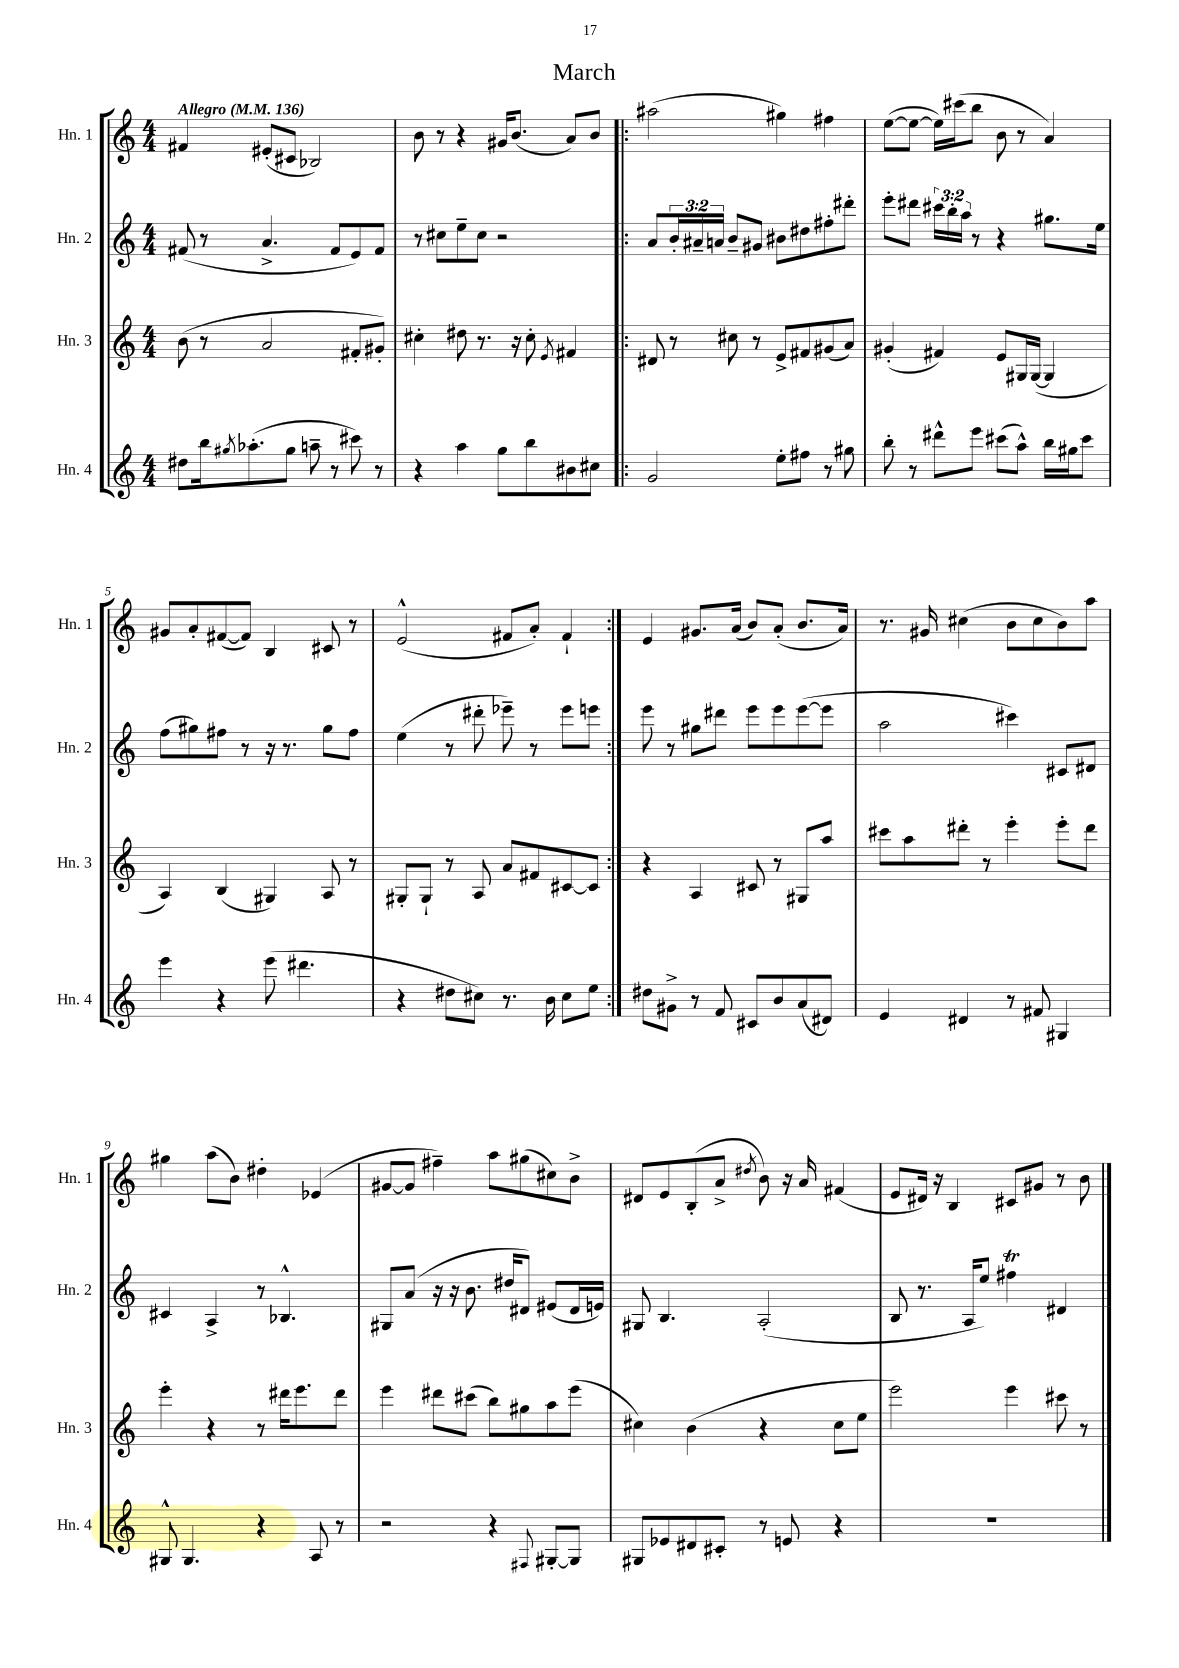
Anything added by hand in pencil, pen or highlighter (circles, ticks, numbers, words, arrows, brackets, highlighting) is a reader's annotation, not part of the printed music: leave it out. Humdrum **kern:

**kern	**kern	**kern	**kern
*part4	*part3	*part2	*part1
*staff4	*staff3	*staff2	*staff1
*I"Hn. 4	*I"Hn. 3	*I"Hn. 2	*I"Hn. 1
*I'Hn. 4	*I'Hn. 3	*I'Hn. 2	*I'Hn. 1
*clefG2	*clefG2	*clefG2	*clefG2
*k[]	*k[]	*k[]	*k[]
*M4/4	*M4/4	*M4/4	*M4/4
*MM136	*MM136	*MM136	*MM136
=1	=1	=1	=1
!	!	!	!LO:TX:a:B:t=Allegro
8dd#X\L	(8b\	(8f#X/	4f#X/
16bb\k	8r	8r	.
8qgg#X/	.	.	.
(8.aa-X'\	.	.	.
.	2a/	4.a^/	(8e#X'/L
8gg#\J	.	.	8c#X/J
8aan~\	.	.	2B-X/)
8r	.	8f#/L	.
8ccc#X\)	8f#X'/L	8e/)	.
8r	8g#X'/J)	8f#/J	.
=2	=2	=2	=2
4r	4cc#X'\	8r	8b\
.	.	8cc#X\L	8r
4aa\	8dd#X\	8ee~\	4r
.	8.r	8cc#\J	.
8gg\L	.	2r	16g#X/KL
.	16r	.	(8.b/J
8bb\	8cc#'\	.	.
.	8qe/	.	.
8b#X\	4f#X/	.	8a/L)
8cc#X\J	.	.	8b/J
=3!|:	=3!|:	=3!|:	=3!|:
2g/	8d#X/	8a/L	(2aa#X\
.	8r	24b'/L	.
.	.	24a#X~/	.
.	.	24an/JJ	.
.	8cc#X\	8b~/L	.
.	8r	8g#X/J	.
8ee'\L	8e^/L	8b#X\L	4gg#X\)
8ff#X\J	8f#X/	8dd#X\	.
8r	(8g#X/	8ff#X'\	4ff#X\
8gg#X\	8a/J)	8ddd#X'\J	.
=4	=4	=4	=4
8bb'\	(4g#X'/	8eee'\L	([8ee\L
8r	.	8ddd#X\J	8ee\J_
8ddd#X^^\L	4f#X/)	24ccc#X\LL	16ee\LL])
.	.	24bb'\	.
.	.	.	(16ccc#X\J
.	.	24aa\JJ	.
8eee\J	.	8r	8bb\J
(8ccc#X\L	8e/L	4r	8b\
8aa^^\J)	16G#X/L	.	8r
.	([16G#/JJ	.	.
16bb\LL	4G#/]	8.gg#X\L	4a/)
16gg#X\J	.	.	.
8ccc#\J	.	.	.
.	.	16ee\Jk	.
!!LO:LB:g=z
=5	=5	=5	=5
4eee\	4A/)	(8ff\L	8g#X/L
.	.	8gg#X\)	8a'/
4r	(4B/	8ff#X\J	([8f#X/
.	.	8r	8f#/J])
(8eee\	4G#X/)	16r	4B/
.	.	8.r	.
4.ddd#X\	.	.	.
.	8A/	8gg#\L	8c#X/
.	8r	8ff#\J	8r
=6	=6	=6	=6
4r	8G#X'/L	(4ee\	(2e^^/
.	8G#`/J	.	.
8dd#X\L	8r	8r	.
8cc#X\J)	8A/	8ddd#X'\	.
8.r	8a/L	8eee-X~\)	8f#X/L
.	8f#X/	8r	8a'/J)
16b\	.	.	.
8cc#\L	[8c#X/	8eee-\L	4f#`/
8ee\J	8c#/J]	8eeen\J	.
=7:|!	=7:|!	=7:|!	=7:|!
8dd#X\L	4r	8eee\	4e/
8g#X^\J	.	8r	.
8r	4A/	8gg#X\L	8.g#X/L
8f/	.	8ddd#X\J	.
.	.	.	(16a/Jk
8c#X/L	8c#X/	8eee\L	8b/L)
8b/	8r	8eee\	(8a'/J
(8a/	8G#X/L	([8eee\	8.b/L
8d#X/J)	8aa/J	8eee\J]	.
.	.	.	16a/Jk)
=8	=8	=8	=8
4e/	8ccc#X\L	2aa\	8.r
.	8aa\	.	.
.	.	.	16g#X/
4d#X/	8ddd#X'\J	.	(4cc#X\
.	8r	.	.
8r	4eee'\	4ccc#X\)	8b\L
8f#X/	.	.	8cc#\
4G#X/	8eee'\L	8c#X/L	8b\)
.	8ddd#\J	8d#X/J	8aa\J
!!LO:LB:g=z
=9	=9	=9	=9
8G#X^^/	4eee'\	4c#X/	4gg#X\
4.G#/	.	.	.
.	4r	4A^/	(8aa\L
.	.	.	8b\J)
4r	8r	8r	4dd#X'\
.	16ddd#X\KL	4.B-X^^/	.
.	8.eee\	.	.
8A/	.	.	(4e-X/
8r	8ddd#\J	.	.
=10	=10	=10	=10
2r	4eee\	8G#X/L	[8g#X/L
.	.	(8a/J	8g#/J]
.	8ddd#X\L	16r	4ff#X~\)
.	.	16r	.
.	(8ccc#X\J	8.b\	.
4r	8bb\L)	.	8aa\L
.	.	16dd#X/KL	.
.	8gg#X\	8d#X/J)	(8gg#X\
8qqF#X/	.	.	.
[8G#X'/L	8aa\	(8e#X/L	8cc#X\)
8G#/J]	(8eee\J	16d#/L	8b^\J
.	.	16en/JJ)	.
=11	=11	=11	=11
8G#X/L	4cc#X\)	8G#X/	8d#X/L
8e-X/	.	4.B/	8e/
8d#X/	(4b\	.	(8B'/
8c#X'/J	.	.	8a^/J
.	.	.	8qdd#X/
8r	4r	(2A'/	8b\)
8en/	.	.	16r
.	.	.	16a/
4r	8cc#\L	.	(4f#X/
.	8ee\J	.	.
=12	=12	=12	=12
1r	2eee\)	8B/	8e/L
.	.	8.r	16d#X/Jk)
.	.	.	16r
.	.	.	4B/
.	.	16A/KL	.
.	.	8ee/J)	.
.	4eee\	4ff#Xt\	8c#X/L
.	.	.	8g#X/J
.	8ccc#X\	4d#X/	8r
.	8r	.	8b\
==	==	==	==
*-	*-	*-	*-
